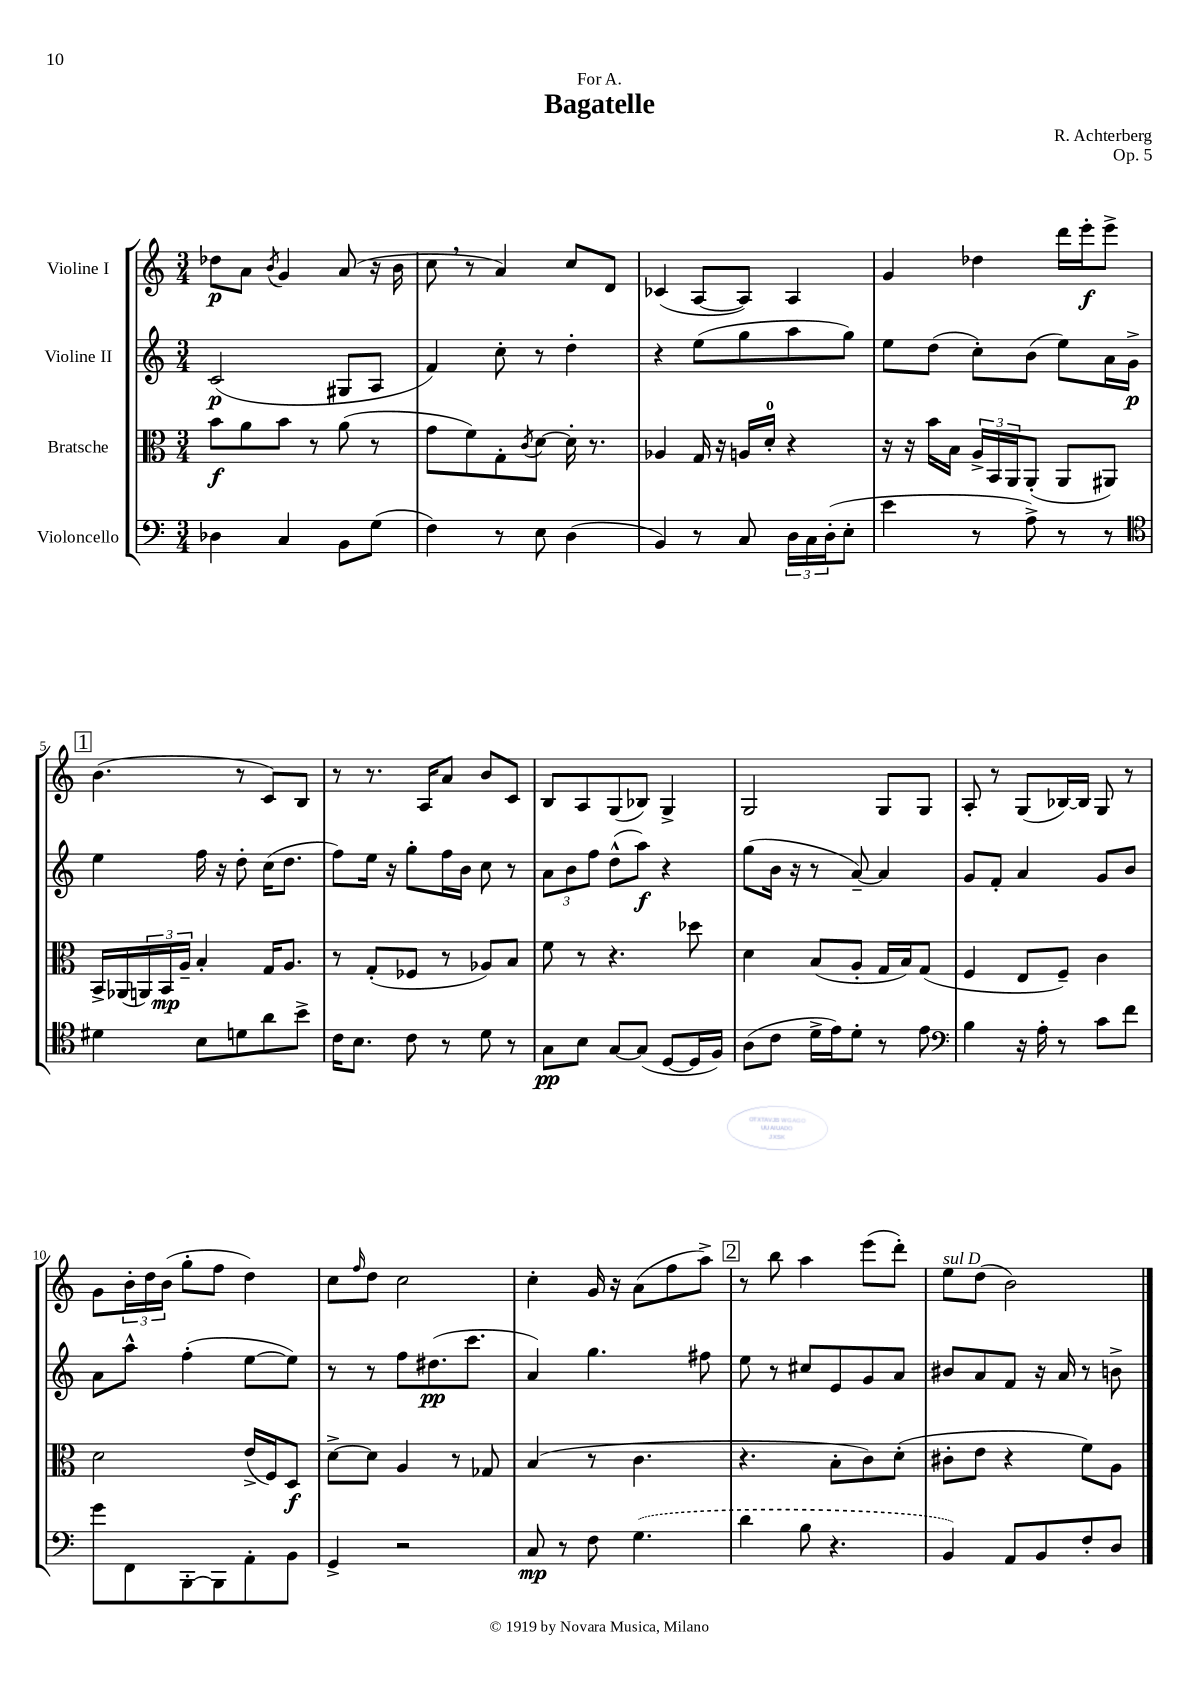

**kern	**dynam	**kern	**dynam	**kern	**dynam	**kern	**dynam
*part4	*part4	*part3	*part3	*part2	*part2	*part1	*part1
*staff4	*staff4	*staff3	*staff3	*staff2	*staff2	*staff1	*staff1
*I"Violoncello	*	*I"Bratsche	*	*I"Violine II	*	*I"Violine I	*
*clefF4	*	*clefC3	*	*clefG2	*	*clefG2	*
*k[]	*	*k[]	*	*k[]	*	*k[]	*
*M3/4	*	*M3/4	*	*M3/4	*	*M3/4	*
=1	=1	=1	=1	=1	=1	=1	=1
4D-X\	.	8b\L	f	(2c/	p	8dd-X\L	p
.	.	8a\	.	.	.	8a\J	.
.	.	.	.	.	.	8qb/	.
4C/	.	8b\J	.	.	.	4g/	.
.	.	8r	.	.	.	.	.
8BB\L	.	(8a\	.	8G#X/L	.	(8a/	.
(8G\J	.	8r	.	8A/J	.	16r	.
.	.	.	.	.	.	16b\	.
=2	=2	=2	=2	=2	=2	=2	=2
4F\)	.	8g\L	.	4f/)	.	8cc,\	.
.	.	8f\)	.	.	.	8r	.
8r	.	8G'\	.	8cc'\	.	4a/)	.
.	.	8qc/	.	.	.	.	.
8E\	.	[8d\J	.	8r	.	.	.
(4D\	.	16d'\]	.	4dd'\	.	8cc/L	.
.	.	8.r	.	.	.	.	.
.	.	.	.	.	.	8d/J	.
=3	=3	=3	=3	=3	=3	=3	=3
4BB/)	.	4A-X/	.	4r	.	(4c-X/	.
8r	.	16G/	.	(8ee\L	.	[8A/L	.
.	.	16r	.	.	.	.	.
8C/	.	16An/LL	.	8gg\	.	8A/J])	.
.	.	16d'/JJ	.	.	.	.	.
24D\LL	.	4r	.	8aa\	.	4A/	.
24C\	.	.	.	.	.	.	.
(24D'\J	.	.	.	.	.	.	.
8E'\J	.	.	.	8gg\J)	.	.	.
=4	=4	=4	=4	=4	=4	=4	=4
4e\	.	16r	.	8ee\L	.	4g/	.
.	.	16r	.	.	.	.	.
.	.	16b\LL	.	(8dd\J	.	.	.
.	.	16B\JJ	.	.	.	.	.
8r	.	24A^/LL	.	8cc'\L)	.	4dd-X\	.
.	.	24BB/	.	.	.	.	.
.	.	24AA/J	.	.	.	.	.
8A^\)	.	(8AA'/J	.	(8b\J	.	.	.
8r	.	8AA/L	.	8ee\L)	.	16ddd\LL	.
.	.	.	.	.	.	16eee'\J	f
8r	.	8AA#X/J)	.	16a\L	.	8eee^\J	.
.	.	.	.	16g^\JJ	p	.	.
!!LO:LB:g=z
!!LO:REH:place=s1:t=1
=5	=5	=5	=5	=5	=5	=5	=5
*clefC4	*	*	*	*	*	*	*
4d#X\	.	16BB^/LL	.	4ee\	.	(4.b\	.
.	.	(16AA-X/	.	.	.	.	.
.	.	24AAn/)	.	.	.	.	.
.	.	24BB/	mp	.	.	.	.
.	.	24A~/JJ	.	.	.	.	.
8B\L	.	4B'/	.	16ff\	.	.	.
.	.	.	.	16r	.	.	.
8dn\	.	.	.	8dd'\	.	8r	.
8a\	.	16G/KL	.	(16cc\KL	.	8c/L)	.
.	.	8.A/J	.	8.dd\J	.	.	.
8b^\J	.	.	.	.	.	8B/J	.
=6	=6	=6	=6	=6	=6	=6	=6
16c\KL	.	8r	.	8ff\L)	.	8r	.
8.B\J	.	.	.	.	.	.	.
.	.	(8G'/L	.	16ee\Jk	.	8.r	.
.	.	.	.	16r	.	.	.
8c\	.	8F-X/J	.	8gg'\L	.	.	.
.	.	.	.	.	.	16A/KL	.
8r	.	8r	.	16ff\L	.	8a/J	.
.	.	.	.	16b\JJ	.	.	.
8d\	.	8A-X/L)	.	8cc\	.	8b/L	.
8r	.	8B/J	.	8r	.	8c/J	.
=7	=7	=7	=7	=7	=7	=7	=7
8G\L	pp	8f\	.	12a\L	.	8B/L	.
.	.	.	.	12b\	.	.	.
8B\J	.	8r	.	.	.	8A/	.
.	.	.	.	12ff\J	.	.	.
[8G/L	.	4.r	.	(8dd^^\L	.	(8G/	.
(8G/J]	.	.	.	8aa\J)	f	8B-X/J)	.
[8D/L	.	.	.	4r	.	4G^/	.
16D/L]	.	8dd-X\	.	.	.	.	.
16F/JJ)	.	.	.	.	.	.	.
=8	=8	=8	=8	=8	=8	=8	=8
(8A\L	.	4d\	.	(8gg\L	.	2G/	.
8c\J	.	.	.	16b\Jk	.	.	.
.	.	.	.	16r	.	.	.
16d^\LL	.	(8B/L	.	8r	.	.	.
16e\J)	.	.	.	.	.	.	.
8d'\J	.	8A'/J	.	[8a~/)	.	.	.
8r	.	16G/LL	.	4a/]	.	8G/L	.
.	.	16B/J)	.	.	.	.	.
8e\	.	(8G/J	.	.	.	8G/J	.
=9	=9	=9	=9	=9	=9	=9	=9
*clefF4	*	*	*	*	*	*	*
4B\	.	4F/	.	8g/L	.	8A'/	.
.	.	.	.	8f'/J	.	8r	.
16r	.	8E/L	.	4a/	.	(8G/L	.
16A'\	.	.	.	.	.	.	.
8r	.	8F~/J)	.	.	.	[16B-X/L)	.
.	.	.	.	.	.	16B-/JJ]	.
8c\L	.	4c\	.	8g/L	.	8G/	.
8f\J	.	.	.	8b/J	.	8r	.
!!LO:LB:g=z
=10	=10	=10	=10	=10	=10	=10	=10
8g\L	.	2d\	.	8a\L	.	8g\L	.
8FF\	.	.	.	8aa^^\J	.	24b'\L	.
.	.	.	.	.	.	24dd\	.
.	.	.	.	.	.	(24b\JJ	.
[8BBB'\	.	.	.	(4ff'\	.	8gg'\L	.
8BBB\]	.	.	.	.	.	8ff\J	.
8AA'\	.	(16e^/LL	.	[8ee\L	.	4dd\)	.
.	.	16F/J)	.	.	.	.	.
8BB\J	.	8D/J	f	8ee\J])	.	.	.
=11	=11	=11	=11	=11	=11	=11	=11
4GG^/	.	[8d^\L	.	8r	.	8cc\L	.
.	.	.	.	.	.	16qqff/	.
.	.	8d\J]	.	8r	.	8dd\J	.
2r	.	4A/	.	8ff\L	.	2cc\	.
.	.	.	.	(8.dd#X\	pp	.	.
.	.	8r	.	.	.	.	.
.	.	.	.	8.ccc\J	.	.	.
.	.	8G-X/	.	.	.	.	.
=12	=12	=12	=12	=12	=12	=12	=12
8C/	mp	(4B/	.	4a/)	.	4cc'\	.
8r	.	.	.	.	.	.	.
8F\	.	8r	.	4.gg\	.	16g/	.
.	.	.	.	.	.	16r	.
(4.G\	.	4.c\	.	.	.	(8a\L	.
.	.	.	.	.	.	8ff\	.
.	.	.	.	8ff#X\	.	8aa^\J)	.
!!LO:REH:place=s1:t=2
=13	=13	=13	=13	=13	=13	=13	=13
4d\	.	4.r	.	8ee\	.	8r	.
.	.	.	.	8r	.	8bb\	.
8B\	.	.	.	8cc#X/L	.	4aa\	.
4.r	.	8B'\L	.	8e/	.	.	.
.	.	8c\)	.	8g/	.	(8eee\L	.
.	.	(8d'\J	.	8a/J	.	8ddd'\J)	.
=14	=14	=14	=14	=14	=14	=14	=14
!	!	!	!	!	!	!LO:TX:a:i:t=sul D	!
4BB/)	.	8c#X'\L	.	8b#X/L	.	8ee\L	.
.	.	8e\J	.	8a/	.	(8dd\J	.
8AA/L	.	4r	.	8f/J	.	2b\)	.
8BB/	.	.	.	16r	.	.	.
.	.	.	.	16a/	.	.	.
8F'/	.	8f\L)	.	8r	.	.	.
8D/J	.	8A\J	.	8bn^\	.	.	.
==	==	==	==	==	==	==	==
*-	*-	*-	*-	*-	*-	*-	*-
